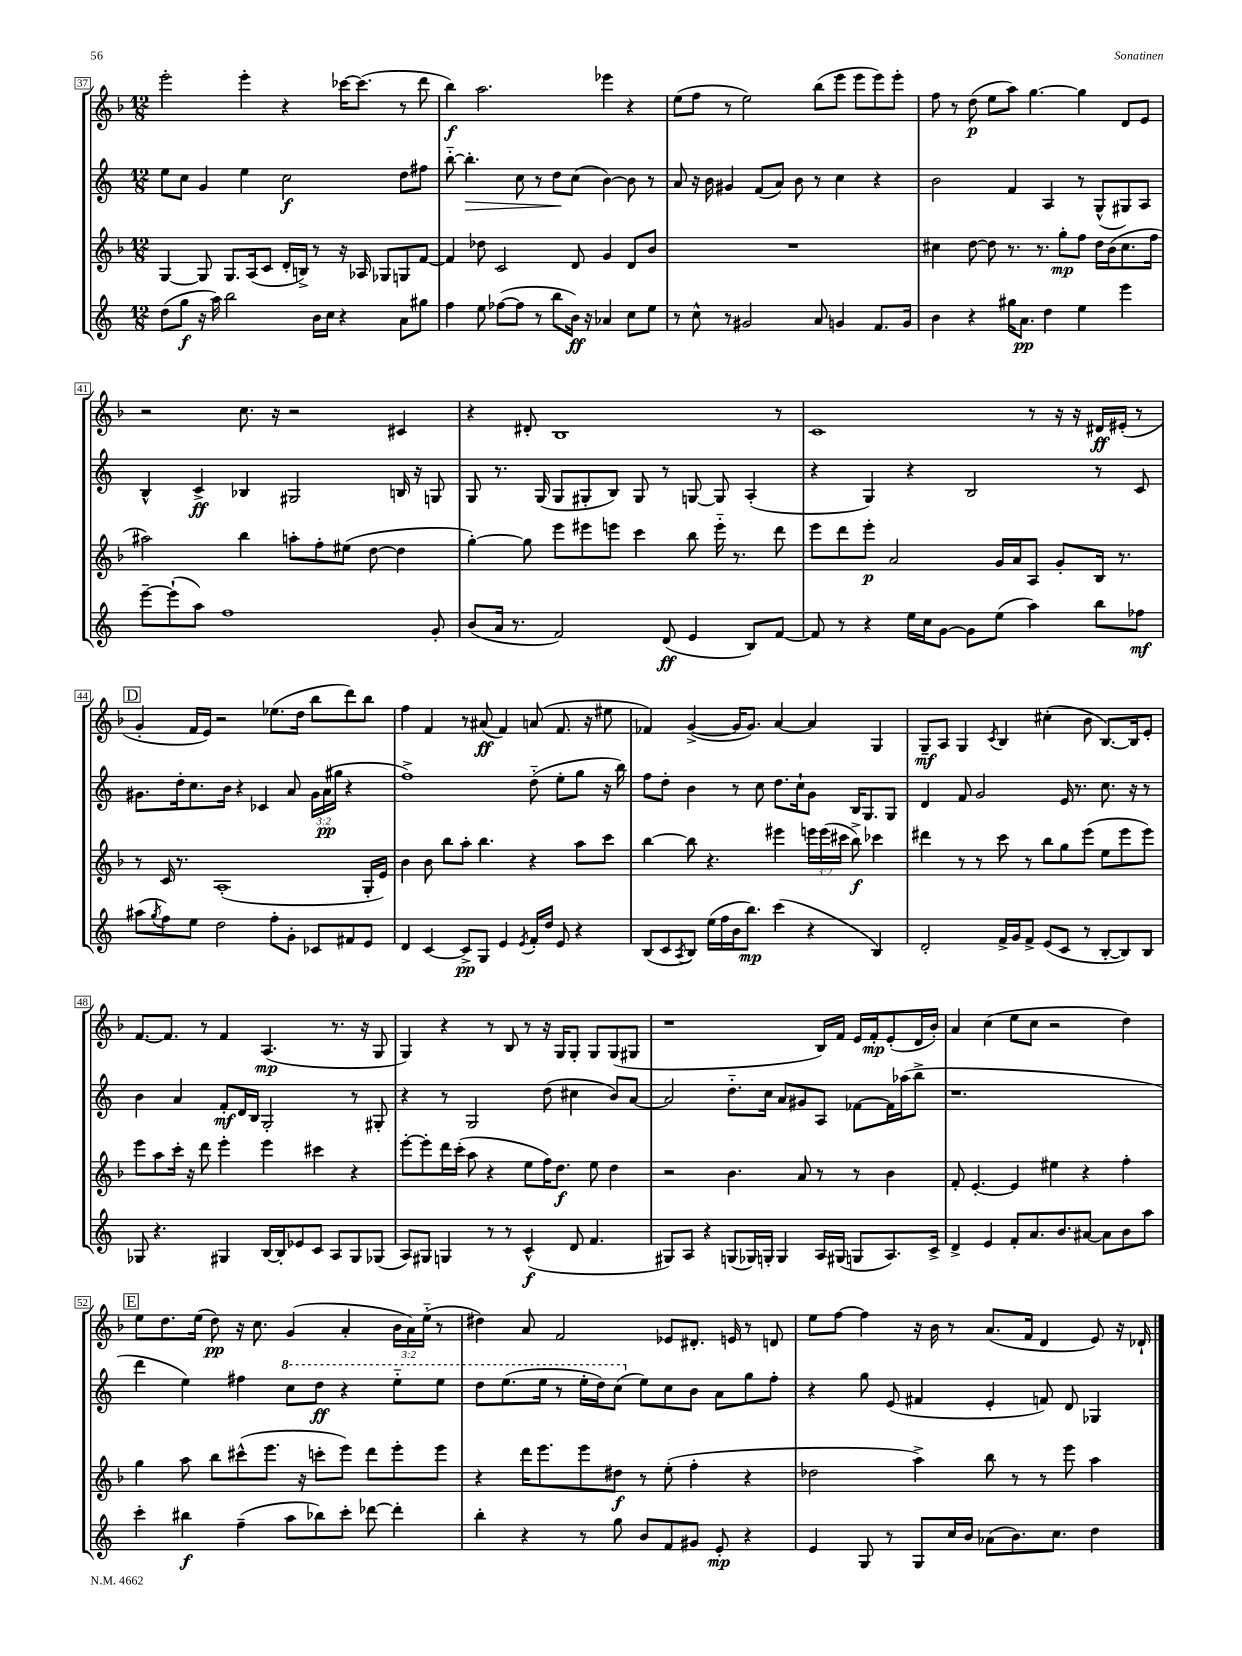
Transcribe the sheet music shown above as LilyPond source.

<<
\new StaffGroup <<
\new Staff = "s0" {
    \clef treble \key f \major \numericTimeSignature \time 12/8 \override Staff.TupletNumber.text = #tuplet-number::calc-fraction-text
    e'''2-. e'''4-. r4 ces'''16~ ces'''8.( r8 d'''8 |
    bes''4\f) a''2. ees'''4 r4 |
    e''8( f''8 r8 e''2) bes''8( e'''8 e'''8 e'''8) e'''8-. |
    f''8 r8 d''8\p( e''8 a''8) g''4.~ g''4 d'8 e'8 |
    r2 c''8. r16 r2 cis'4 |
    r4 dis'8-. bes1 r8 |
    c'1 r8 r16 r16 dis'16\ff eis'16-.( r8 |
    \mark \markup { \box "D" } g'4-. f'16 e'16) r2 ees''8.( d''16 bes''8 d'''8) bes''8 |
    f''4 f'4 r8 ais'8\ff( f'4) a'8( f'8. r16 eis''8 |
    fes'4) g'4~->( g'16 g'8.) a'4~ a'4 g4 |
    g8--\mf a8 g4 \acciaccatura { c'8 } bes4 cis''4-.( bes'8 bes8.~) bes16 e'8-. |
    f'8.~ f'8. r8 f'4 a4.\mp( r8. r16 g8 |
    g4) r4 r8 bes8 r8 r16 g16 g8-. g8 g8( gis8 |
    r1 bes16) f'16 e'16 f'16-.\mp e'8-.( d'16 bes'16-.) |
    a'4 c''4( e''8 c''8 r2 d''4) |
    \mark \markup { \box "E" } e''8 d''8. e''16( d''8\pp) r16 c''8. g'4( a'4-. \tuplet 3/2 { bes'16 a'16) e''16-_( } r8 |
    dis''4) a'8 f'2 ees'8 dis'8.-. e'16 r8 d'8 |
    e''8 f''8~ f''4 r16 bes'16 r8 a'8.( f'16 d'4 e'8) r16 des'16-! \bar "|." |
}
\new Staff = "s1" {
    \clef treble \key c \major \numericTimeSignature \time 12/8 \override Staff.TupletNumber.text = #tuplet-number::calc-fraction-text
    e''8 c''8 g'4 e''4 c''2\f d''8 fis''8 |
    b''8~-_ b''4.-.\> c''8 r8 d''8\! c''8( b'4~) b'8 r8 |
    a'8 r16 b'16 gis'4 f'8( a'8) b'8 r8 c''4 r4 |
    b'2 f'4 a4 r8 g8-^( gis8) a8 |
    b4-^ c'4->\ff bes4 gis2 b16 r16 g8 |
    g8 r8. g16( g8 gis8-. b8) gis8 r8 g8~ g8 a4-.( |
    r4 g4) r4 b2 r8 c'8 |
    \mark \markup { \box "D" } gis'8. d''16-. c''8. b'16 r4 ces'4 a'8 \tuplet 3/2 { gis'16 a'16\pp( gis''16 } r4 |
    f''1->) d''8-_( e''8-. g''8 r16 b''16) |
    f''8 d''8-. b'4 r8 c''8 d''8. c''16-! g'8 b16 g8. g8 |
    d'4 f'8 g'2 e'16 r8. c''8. r16 r8 |
    b'4 a'4 f'8-.\mf d'16 b16 g2-. r8 gis8-. |
    r4 r8 g2 d''8( cis''4 b'8) a'8~ |
    a'2 d''8.-_ c''16 a'8 gis'8 a8 fes'8~ fes'16 aes''16( b''8-> |
    r1. |
    \mark \markup { \box "E" } d'''4 e''4) fis''4 \ottava #1 c'''8 d'''8\ff r4 e'''8-_ e'''8 |
    d'''8 e'''8.( e'''16 r8 e'''16-. d'''16) c'''8( \ottava #0 e''8) c''8 b'8 a'8 g''8 f''8-. |
    r4 g''8 e'8( fis'4 e'4-. f'8) d'8 ges4 \bar "|." |
}
\new Staff = "s2" {
    \clef treble \key f \major \numericTimeSignature \time 12/8 \override Staff.TupletNumber.text = #tuplet-number::calc-fraction-text
    g4~ g8 g8. a16( c'8 d'16-. b16->) r8 r16 aes16 ges8 g8 f'8~ |
    f'4 des''8 c'2 d'8 g'4 d'8 bes'8 |
    R1. |
    cis''4 d''8~ d''8 r8. r8. g''8-.\mp f''8 d''16 bes'16( cis''8. f''16 |
    ais''2) bes''4 a''8-. f''8-. eis''8( d''8~ d''4 |
    g''4~-.) g''8 e'''8 eis'''8 e'''8 c'''4 bes''8 e'''16-_ r8. d'''8 |
    e'''8 d'''8 e'''8-.\p a'2 g'16 a'16 a8 g'8-. bes16 r8. |
    \mark \markup { \box "D" } r8 c'16 r8. a1-.( g16-. e'16) |
    bes'4 bes'8 bes''8 a''8-. bes''4. r4 a''8 c'''8 |
    bes''4~ bes''8 r4. eis'''4 \tuplet 3/2 { e'''16 e'''16( cis'''16 } bes''8->\f) ces'''4 |
    dis'''4 r8 r8 c'''8 r8 bes''8 g''8 e'''8( e''8 e'''8 e'''8) |
    e'''8 a''8 c'''16-. r16 d'''8 e'''4-. e'''4 cis'''4 r4 |
    e'''8~-. e'''8-. d'''16 c'''16-.( a''8 r4 e''8 f''16) d''8.\f e''8 d''4 |
    r2 bes'4. a'8 r8 r8 bes'4 |
    f'8-. e'4.~-. e'4 eis''4 r4 f''4-. |
    \mark \markup { \box "E" } g''4 a''8 bes''8 cis'''8-^( e'''8. r16 c'''8-. e'''8) d'''8 e'''8-. e'''8 |
    r4 d'''16 e'''8. e'''8 dis''8\f r8 e''8-.( f''4-. r4 |
    des''2 a''4->) bes''8 r8 r8 e'''8 a''4 \bar "|." |
}
\new Staff = "s3" {
    \clef treble \key c \major \numericTimeSignature \time 12/8
    d''8( g''8\f r16 a''16) b''2 b'16 c''16 r4 a'8 gis''8 |
    f''4 e''8 fes''8~( fes''8 r8 b''8 b'16\ff) r16 aes'4 c''8 e''8 |
    r8 c''8-^ r8 gis'2 a'8 g'4 f'8. g'16 |
    b'4 r4 gis''16 a'8.\pp d''4 e''4 e'''4 |
    e'''8~-- e'''8-!( a''8) f''1 g'8-. |
    b'8( a'16 r8. f'2) d'8\ff( e'4 b8) f'8~ |
    f'8 r8 r4 e''16 c''16 g'8~ g'8 e''8( a''4) b''8 fes''8\mf |
    \mark \markup { \box "D" } ais''8( \acciaccatura { g''8 } f''8) e''8 d''2 f''8-. g'8-. ces'8 fis'8 e'8 |
    d'4 c'4~ c'8->\pp g8 e'4 \acciaccatura { e'8 } f'16-. d''16 e'8 r4 |
    b8( c'8 \acciaccatura { a8 } b8) e''16( f''16 b'16 b''8.\mp) c'''4( r4 b4) |
    d'2-. f'16-> g'16 f'8-> e'8( c'8 r8 b8~-. b8) b8 |
    ges8 r4. gis4 b16~ b16-. ees'8 c'8 a8 gis8 ges8( |
    a8) gis8 g4 r8 r8 c'4-^\f( d'8 f'4. |
    gis8) a8 r4 g8( ges16) g16-. g4 a16 gis16( g8 a8.) c'16-> |
    d'4-> e'4 f'8-. a'8. b'8. ais'8~ ais'8 b'8 a''8 |
    \mark \markup { \box "E" } c'''4-. bis''4\f f''4--( a''8 bes''8) c'''8-. des'''8~ des'''4-. |
    b''4-. r4 r8 g''8 b'8 f'8 gis'8 e'8-.\mp r4 |
    e'4 g8 r8 g8 c''16 b'16 aes'8( b'8.) c''8. d''4 \bar "|." |
}
>>
>>
\layout { \context { \Score currentBarNumber = #37 \override BarNumber.stencil = #(make-stencil-boxer 0.1 0.3 ly:text-interface::print) } }
